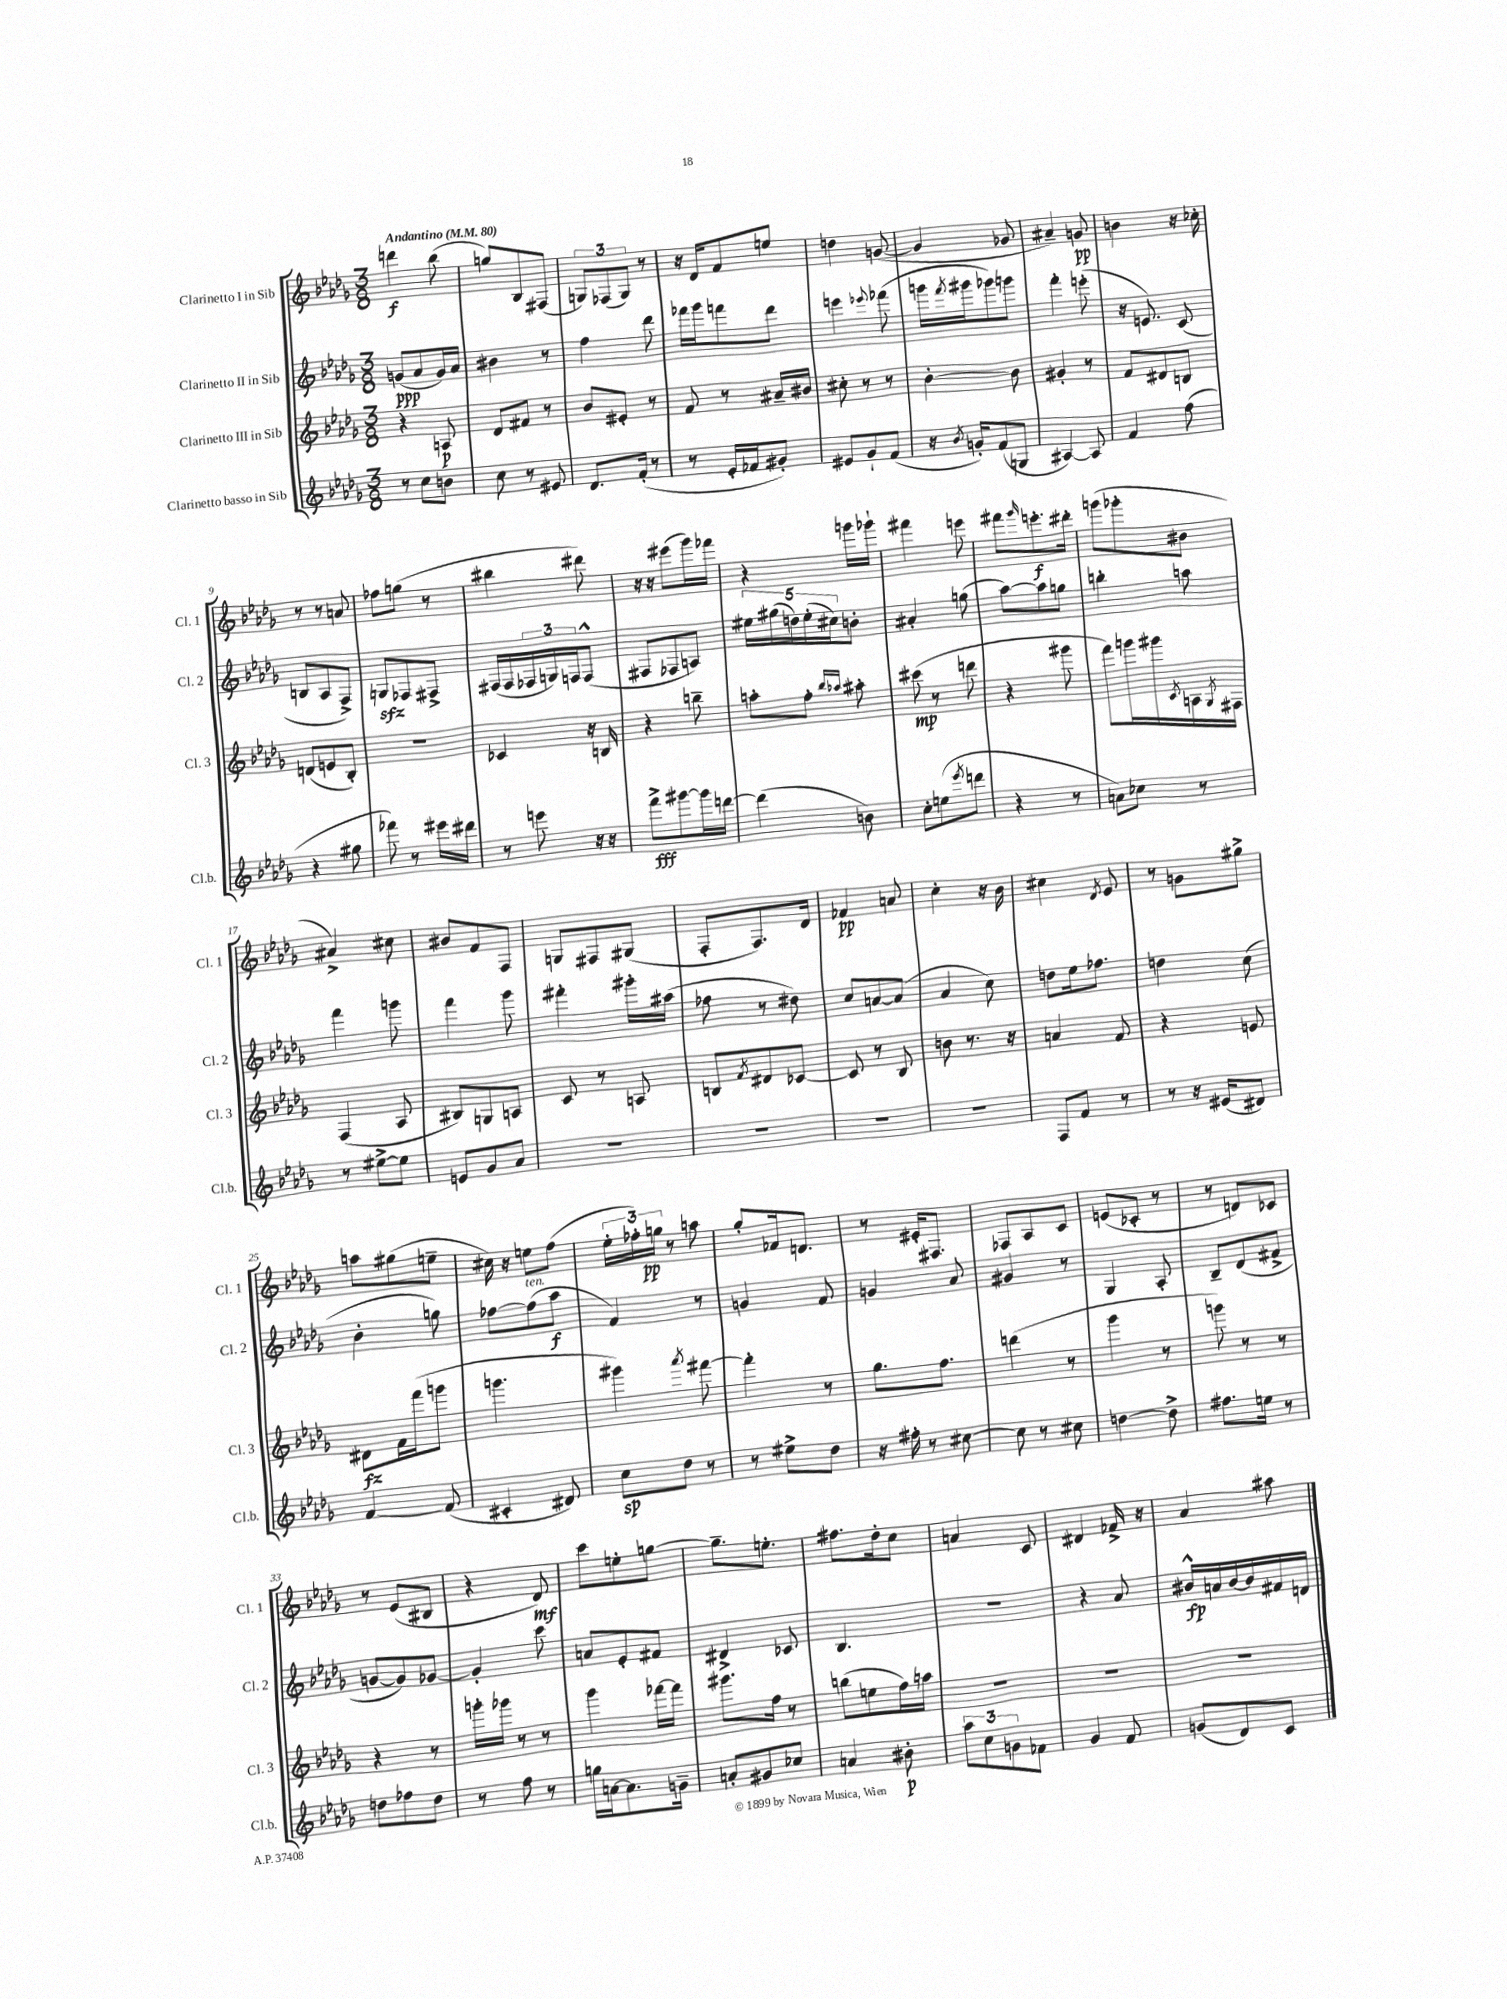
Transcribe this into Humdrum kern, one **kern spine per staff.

**kern	**kern	**kern	**kern
*staff4	*staff3	*staff2	*staff1
*clefG2	*clefG2	*clefG2	*clefG2
*k[b-e-a-d-g-]	*k[b-e-a-d-g-]	*k[b-e-a-d-g-]	*k[b-e-a-d-g-]
*M3/8	*M3/8	*M3/8	*M3/8
*MM80	*MM80	*MM80	*MM80
8r	4r	(8g	4ddd
8cc	.	8a-	.
8b	8A	16g)	(8bb-
.	.	16a-	.
=	=	=	=
8cc	8d-	4b#	8gg)
8r	8f#	.	8B-
8e#	8r	8r	(8F#
=	=	=	=
8.d-	8b-	4ff	12G)
.	.	.	(12F-
.	8e#'	.	.
.	.	.	12G)
(16f'	.	.	.
8r	8r	8ddd-	8r
=	=	=	=
8r	8f	16fff-	16r
.	.	16ggg-	16d-
16e-'	8r	8fff	8f
16f-	.	.	.
8g#')	16a#~	8ddd-	8ee
.	16b#	.	.
=	=	=	=
8e#	8cc#'	4eee	4dd
8g-`	8r	.	.
.	.	8qqeee-	.
(8f	8r	(8fff-	([8g
=	=	=	=
16r	[4b-'	16ggg	4g]
8qb-	.	8qfff	.
16g')	.	16ggg#	.
(8f	.	8ggg-)	.
8G	8b-]	8ggg	8g-
=	=	=	=
[4A#)	4g#'	4fff'	4a#~)
8A#]	8r	(8eee'	8g
=	=	=	=
4f	8f	16r	4b
.	.	8.e)	.
.	8d#	.	.
(8ff	8B	(8c	16r
.	.	.	16cc-'
=	=	=	=
4r	(8d	8B	8r
.	8e	8A-	8r
8gg#	8B-')	8F^)	8a
=	=	=	=
8fff-)	4.r	8G	8ff-
8r	.	8F-	(8gg
16eee#	.	8F#^	8r
16ddd#	.	.	.
=	=	=	=
8r	4c-	(16F#	4bb#
.	.	16F#	.
8eee	.	24F-	.
.	.	24G)	.
.	.	24F	.
16r	16r	(8F^^	8ddd#)
16r	16B	.	.
=	=	=	=
8fff^	4r	8F#	16r
.	.	.	16r
[8ggg#	.	8F-	(8eee#
16ggg#]	8bb~	8A)	16ggg-)
[16ddd	.	.	16fff-
=	=	=	=
(4ddd]	8aa'	20ee#	4r
.	.	(20gg#	.
.	.	20dd)	.
.	8ff'	.	.
.	.	(20ee#'	.
.	.	20cc#)	.
.	16qqbb-	.	.
.	16qqaa-	.	.
8b)	8aa#'	8b'	16ggg
.	.	.	16ggg-`
=	=	=	=
8cc'	(8ccc#	4a#'	4fff#
(8ee	8r	.	.
8qeee-	.	.	.
8ddd	8ddd	(8gg	8eee
=	=	=	=
4r	4r	[8aa-)	8fff#
.	.	.	16qqggg-
.	.	8aa-]	8.eee'
8r	8ggg#	8gg	.
.	.	.	16ddd#'
=	=	=	=
8a)	8fff)	4bb'	(8ggg
8cc-	16ggg	.	8ggg-'
.	16ggg#	.	.
.	8qc	.	.
8r	16A	8aa	8b#
.	8qG-	.	.
.	16F#	.	.
=	=	=	=
8r	(4F	4fff	4a#^)
[8ee#^	.	.	.
8ee#]	8A-	8ggg	8cc#
=	=	=	=
8e	8B#)	4fff	8b#
8g-	8G	.	8f
8a-	8A	8ggg-	8F
=	=	=	=
4.r	8c	4fff#'	8G
.	8r	.	8F#
.	8A	16ggg#'	(8G#
.	.	(16aa#	.
=	=	=	=
4.r	8B	8ff-	8F'
.	8qf	.	.
.	8d#	8r	8.F)
.	[8c-	8dd#)	.
.	.	.	16d-
=	=	=	=
4.r	8c-]	8cc	4f-
.	8r	[8a	.
.	8B-	(8a]	8a
=	=	=	=
4.r	8b	4a-	4cc'
.	8.r	.	.
.	.	8cc)	16r
.	16r	.	16b-
=	=	=	=
8F	4a	8dd	4cc#
8f	.	16ee-	.
.	.	8.ff-	.
.	.	.	8qd-
8r	8f	.	8e-
=	=	=	=
8r	4r	4dd	8r
16r	.	.	8g
(16e#	.	.	.
8d#)	8e	(8cc	8gg#^
=	=	=	=
[4f	8d#	4b-'	8aa
.	16f	.	(8gg#
.	(16fff	.	.
(8f]	8ggg	8gg)	8ee~
=	=	=	=
4c#'	4.ggg	[8ff-	16cc#)
.	.	.	16r
.	.	(8ff-]	8ee
8d#)	.	8aa-	(8ff
=	=	=	=
8cc	4ggg#)	4f)	24ee-'
.	.	.	24ff-')
.	.	.	24gg
8dd-	.	.	8r
.	8qaaa-	.	.
8r	[8fff#	8r	8aa
=	=	=	=
8r	4fff#']	4g	8gg-'
8ee#^	.	.	16f-
.	.	.	8.d
8dd-	8r	8f	.
=	=	=	=
16r	8.gg-	4g	8r
16ff#'	.	.	.
8r	.	.	16e#'
.	8.ff	.	8.F#
[8cc#	.	8a-	.
=	=	=	=
8cc#]	(4ddd	4g#	8F-
8r	.	.	8A-
8cc#	8r	8r	8c
=	=	=	=
[4dd	4ggg-	4G-	(8e
.	.	.	8c-'
8dd^]	8r	8A-'	8r
=	=	=	=
8.ff#	8ggg)	8B-~	8r
.	8r	(8d-	8d)
16ee	.	.	.
8r	8r	8f#^	8c-
=	=	=	=
8dd	4r	[8g	8r
8ff-	.	8g])	(8e-
8dd	8r	[8g-	8B#
=	=	=	=
8r	16ggg'	4g-']	4r
.	16ggg-	.	.
8ff	8r	.	.
8r	8r	8ccc	8d-)
=	=	=	=
16gg	4ggg-	8a	8ccc
[16a	.	.	.
8.a]	.	8e-'	8ee'
.	[16fff-	8f#	[8gg
16g~	16fff-]	.	.
=	=	=	=
8a'	8.ggg#	4d#^	8.gg~]
8g#	.	.	.
.	16ff	.	8.ee'
8cc-	8r	8c-	.
=	=	=	=
4a	(8bb	4.B-	8.ff#
.	8ee	.	.
.	.	.	16dd-'
8b#'	16ff)	.	8cc
.	16aa	.	.
=	=	=	=
12aa-	4.r	4.r	4a
12cc	.	.	.
12g	.	.	.
8f-	.	.	8c
=	=	=	=
4g-	4.r	4r	4d#
8f	.	8a-	16f-^
.	.	.	16r
=	=	=	=
(8g	4.r	16b#^^	4a-
.	.	16a	.
8d-)	.	[16b#	.
.	.	16b#]	.
8c	.	16f#	8aa#
.	.	16d	.
==	==	==	==
*-	*-	*-	*-
